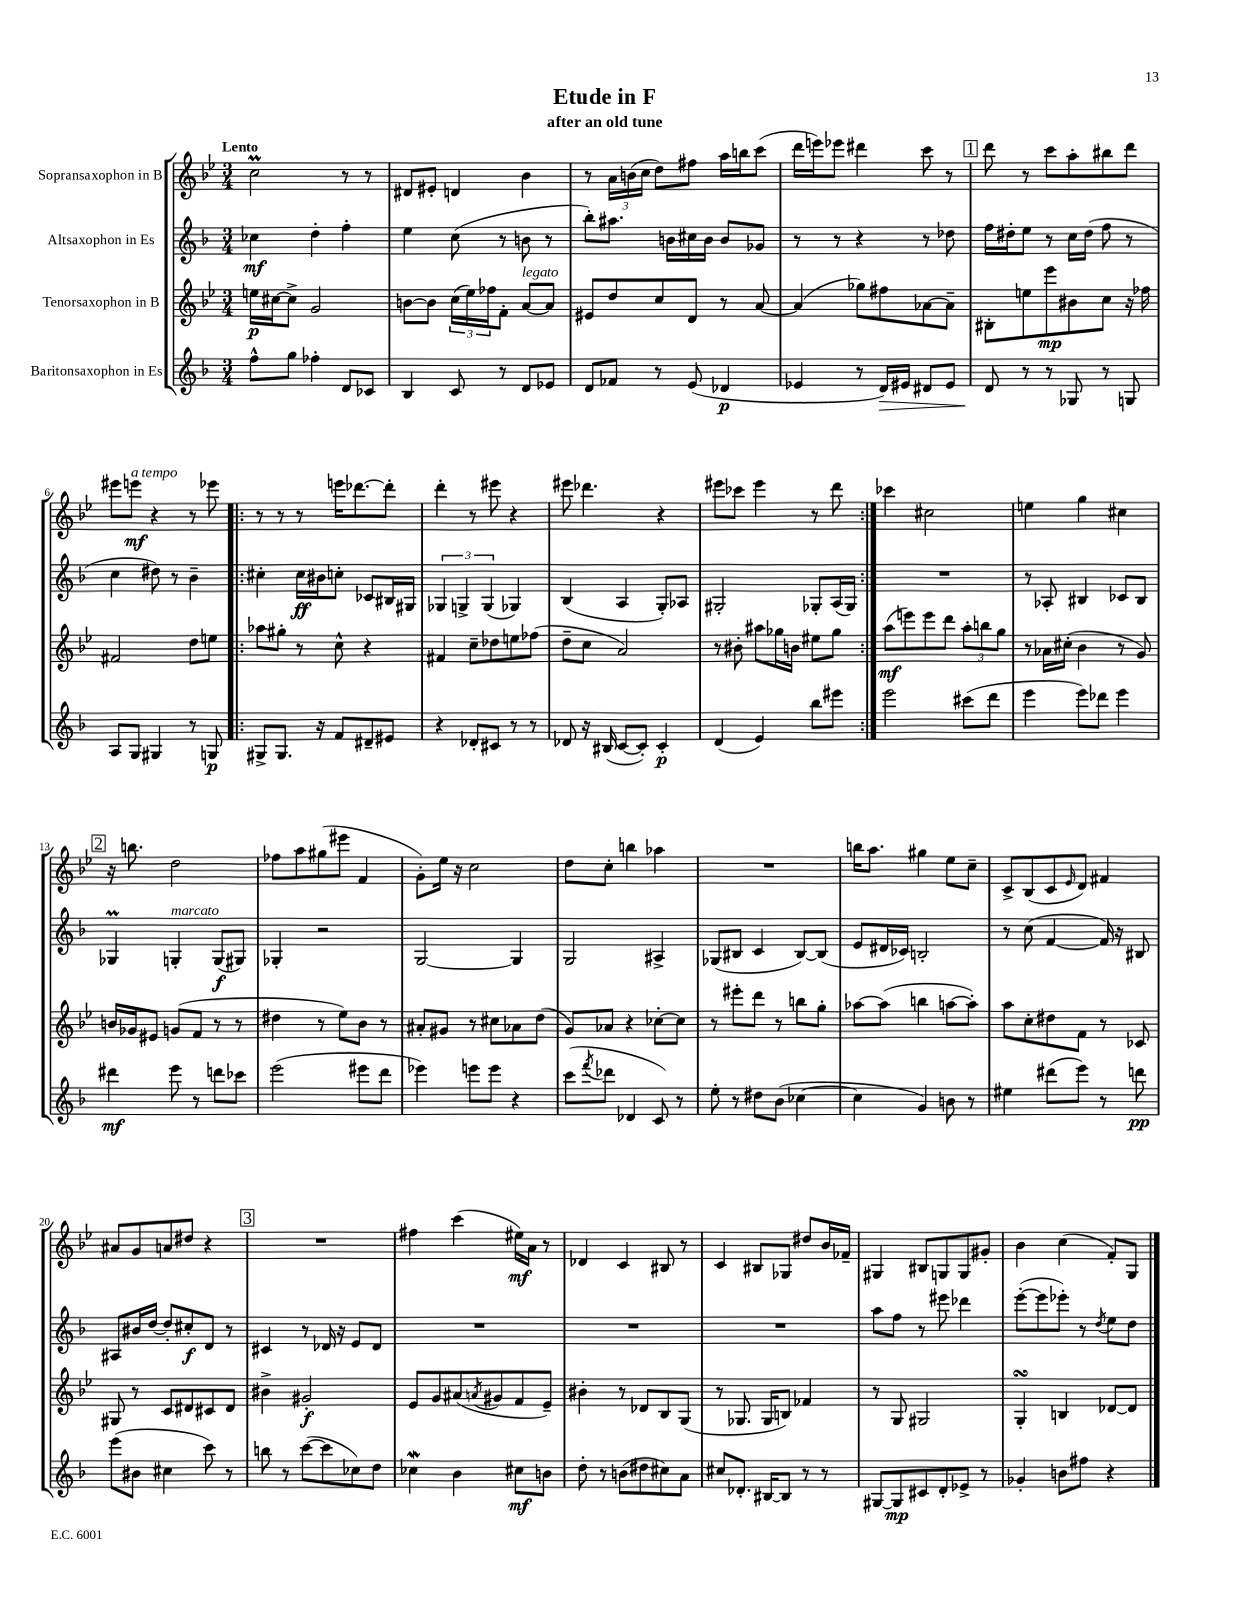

**kern	**kern	**kern	**kern
*staff4	*staff3	*staff2	*staff1
*clefG2	*clefG2	*clefG2	*clefG2
*k[b-]	*k[b-e-]	*k[b-]	*k[b-e-]
*M3/4	*M3/4	*M3/4	*M3/4
8ff^^\L	16ee\LL	4cc-\	2cc\
.	[16cc#\J	.	.
8gg\J	8cc#^\]J	.	.
4ff-'\	2g/	4dd'\	.
8d/L	.	4ff'\	8r
8c-/J	.	.	8r
=	=	=	=
4B-/	[8b\L	4ee\	8d#/L
.	8b\]J	.	8e#'/J
8c/	(24cc\LL	(8cc\	4d/
.	24ee-\)	.	.
.	24ff-\J	.	.
8r	8f'\J	8r	.
8d/L	[8a/L	8b\	4b-\
8e-/J	8a/]J	8r	.
=	=	=	=
8d/L	8e#/L	8bb-'\L)	8r
8f-/J	8dd/	8.aa#\J	24a\LL
.	.	.	(24b\
.	.	.	24cc\JJ
8r	8cc/	.	8dd\L)
.	.	16b\LL	.
(8e/	8d/J	16cc#\	8ff#\J
.	.	16b\JJ	.
4d-/	8r	8b/L	16aa\LL
.	.	.	16bb\J
.	[8a/	8g-/J	(8ccc\J
=	=	=	=
4e-/	(4a/]	8r	16ddd\LL
.	.	.	16eee\J)
.	.	8r	8eee-\J
8r	8gg-\L)	4r	4ddd#\
16d/LL)	8ff#\	.	.
16e#/JJ	.	.	.
8d#/L	[8a-\	8r	8ccc\
8e#/J	8a-~\]J	8dd-\	8r
=	=	=	=
8d/	8B#'\L	16ff\LL	8ddd\
.	.	16dd#'\J	.
8r	8ee\	8ee\J	8r
8r	8eee-\	8r	8ccc\L
8G-/	8b#\	16cc\LL	8aa'\
.	.	(16dd#\JJ	.
8r	8cc\J	8ff\	8bb#\
8G/	16r	8r	8ddd\J
.	16ff-\	.	.
=	=	=	=
8A/L	2f#/	4cc\	8eee#\L
8G/J	.	.	8eee\J
4G#/	.	8dd#\)	4r
.	.	8r	.
8r	8dd\L	4b-~\	8r
8G/	8ee\J	.	8eee-\
=!|:	=!|:	=!|:	=!|:
8G#^/L	8aa-\L	4cc#'\	8r
8.G#/J	8gg#'\J	.	8r
.	8r	16cc#\LL	8r
16r	.	16b#\J	.
8f/L	8cc^^\	8cc'\J	16eee\LK
.	.	.	[8.ddd-\
8d#~/	4r	8c-/L	.
8e#/J	.	16B#/L	8ddd-'\]J
.	.	16G#/JJ	.
=	=	=	=
4r	4f#/	6G-/	4ddd'\
.	.	6G^/	.
8d-'/L	8cc~\L	.	8r
.	.	(6G/	.
8c#/J	8dd-\	.	8eee#\
8r	8ee\	4G-/)	4r
8r	(8ff-\J	.	.
=	=	=	=
8d-/	8dd~\L	(4B-/	8eee#\
16r	8cc\J	.	4.ddd-\
(16B#/	.	.	.
[8c/L	2a/)	4A/	.
8c'/]J)	.	.	.
4c'/	.	8G'/L)	4r
.	.	8A-/J	.
=	=	=	=
(4d/	8r	2G#'/	8eee#\L
.	8b#'\	.	8ccc-\J
4e/)	8aa#\L	.	4eee#\
.	16gg-\L	.	.
.	16b\JJ	.	.
8bb-\L	8ee#\L	8G-'/L	8r
8eee#\J	8gg-\J	(16A/L	8ddd\
.	.	16G-/JJ)	.
=:|!	=:|!	=:|!	=:|!
2eee\	(8aa\L	2.r	4ccc-\
.	8eee\)	.	.
.	8eee\	.	2cc#\
.	8ddd\J	.	.
(8ccc#\L	12aa'\L	.	.
.	12bb\	.	.
8ddd\J	.	.	.
.	12gg\J	.	.
=	=	=	=
4eee\	8r	8r	4ee\
.	16a-\LL	8A-'/	.
.	(16cc#'\JJ	.	.
8eee\L)	4b-\	4B#/	4gg\
8ddd-\J	.	.	.
4eee\	8r	8c-/L	4cc#\
.	8g/)	8B#/J	.
=	=	=	=
4ddd#\	16b/LL	4G-/	16r
.	16g-/J	.	8.bb\
.	8e#/J	.	.
8eee\	(8g/L	4G'/	2dd\
8r	8f/J	.	.
8ddd\L	8r	(8G/L	.
8ccc-\J	8r	8G#/J)	.
=	=	=	=
(2eee\	4dd#\	4G-'/	8ff-\L
.	.	.	8aa\
.	8r	2r	(8gg#\
.	8ee-\L)	.	8eee#\J
8eee#\L	8b-\J	.	4f/
8ddd\J	8r	.	.
=	=	=	=
4eee-\)	8a#'/L	[2G/	8g'\L)
.	8g#/J	.	16ee-\Jk
.	.	.	16r
8eee\L	8r	.	2cc\
8eee\J	8cc#\L	.	.
4r	8a-\	4G/]	.
.	(8dd\J	.	.
=	=	=	=
(8ccc\L	8g/L)	2G/	8dd\L
8qfff/	.	.	.
8ddd-\J	8a-/J	.	8cc'\J
4d-/	4r	.	4bb\
8c/)	[8cc-'\L	4A#^/	4aa-\
8r	8cc-\]J	.	.
=	=	=	=
8ee'\	8r	(8G-/L	2.r
8r	8eee#'\L	8B#/J	.
8dd#\L	8ddd\J	4c/	.
(8b-\J	8r	.	.
[4cc-\	8bb\L	[8B#/L)	.
.	8gg'\J	(8B#/]J	.
=	=	=	=
4cc-\]	[8aa-\L	8e/L	16bb\LK
.	.	.	8.aa\J
.	(8aa-\]J	16d#/L	.
.	.	16c-/JJ)	.
4g/)	4bb\	2B'/	4gg#\
8b\	[8aa\L	.	8ee-\L
8r	8aa'\]J)	.	8cc~\J
=	=	=	=
4ee#\	8aa\L	8r	8c^/L
.	8cc'\	(8cc\	(8B-/
(8ddd#\L	8dd#\	[4f/	8c/
.	.	.	16qqe-/
8eee\J)	8f\J	.	8d/J)
8r	8r	16f/])	4f#/
.	.	16r	.
8ddd\	8c-/	8B#/	.
=	=	=	=
(8eee\L	8G#/	8A#/L	8a#/L
8b#\J	8r	16b#/L	8g/
.	.	[16dd/JJ	.
4cc#\	8c/L	8dd'/]L	8a/
.	8d#/	8cc#'/	8dd#/J
8ccc\)	8c#/	8d/J	4r
8r	8d#/J	8r	.
=	=	=	=
8bb\	4b#^\	4c#/	2.r
8r	.	.	.
([8ccc\L	2g#'/	8r	.
8ccc\]	.	16d-/	.
.	.	16r	.
8cc-\)	.	8e/L	.
8dd\J	.	8d-/J	.
=	=	=	=
4cc-\	8e-/L	2.r	4ff#\
.	8g/	.	.
4b-\	(8a#/	.	(4ccc\
.	8qa/	.	.
.	8g#/	.	.
8cc#\L	8f/	.	16ee#\LL)
.	.	.	16a\JJ
8b\J	8e-~/J)	.	8r
=	=	=	=
8dd'\	4b#'\	2.r	4d-/
8r	.	.	.
(8b\L	8r	.	4c/
8dd#\	8d-/L	.	.
8cc#\)	8B-/	.	8B#/
8a\J	(8G/J	.	8r
=	=	=	=
8cc#/L	8r	2.r	4c/
8.d-'/J	8.G-/	.	.
.	.	.	8B#/L
[16B#/LK	16G-/LK	.	.
8B#/]J	8B/J)	.	8G-/J
8r	4f-/	.	8dd#/L
8r	.	.	16b-/L
.	.	.	16f-~/JJ
=	=	=	=
[8G#/L	8r	8aa\L	4G#/
8G#/]	8G/	8ff\J	.
8c#/	2G#/	8r	8B#/L
8d'/	.	8eee#\	8G/
8e-^/J	.	4ddd-\	8G/
8r	.	.	8g#'/J
=	=	=	=
4g-'/	4G'/	([8eee'\L	4b-\
.	.	8eee\]	.
8b\L	4B/	8eee-'\J)	(4cc\
8ff#\J	.	8r	.
.	.	8qdd/	.
4r	[8d-/L	8ee\L	8f'/L)
.	8d-/]J	8dd\J	8G/J
==	==	==	==
*-	*-	*-	*-
